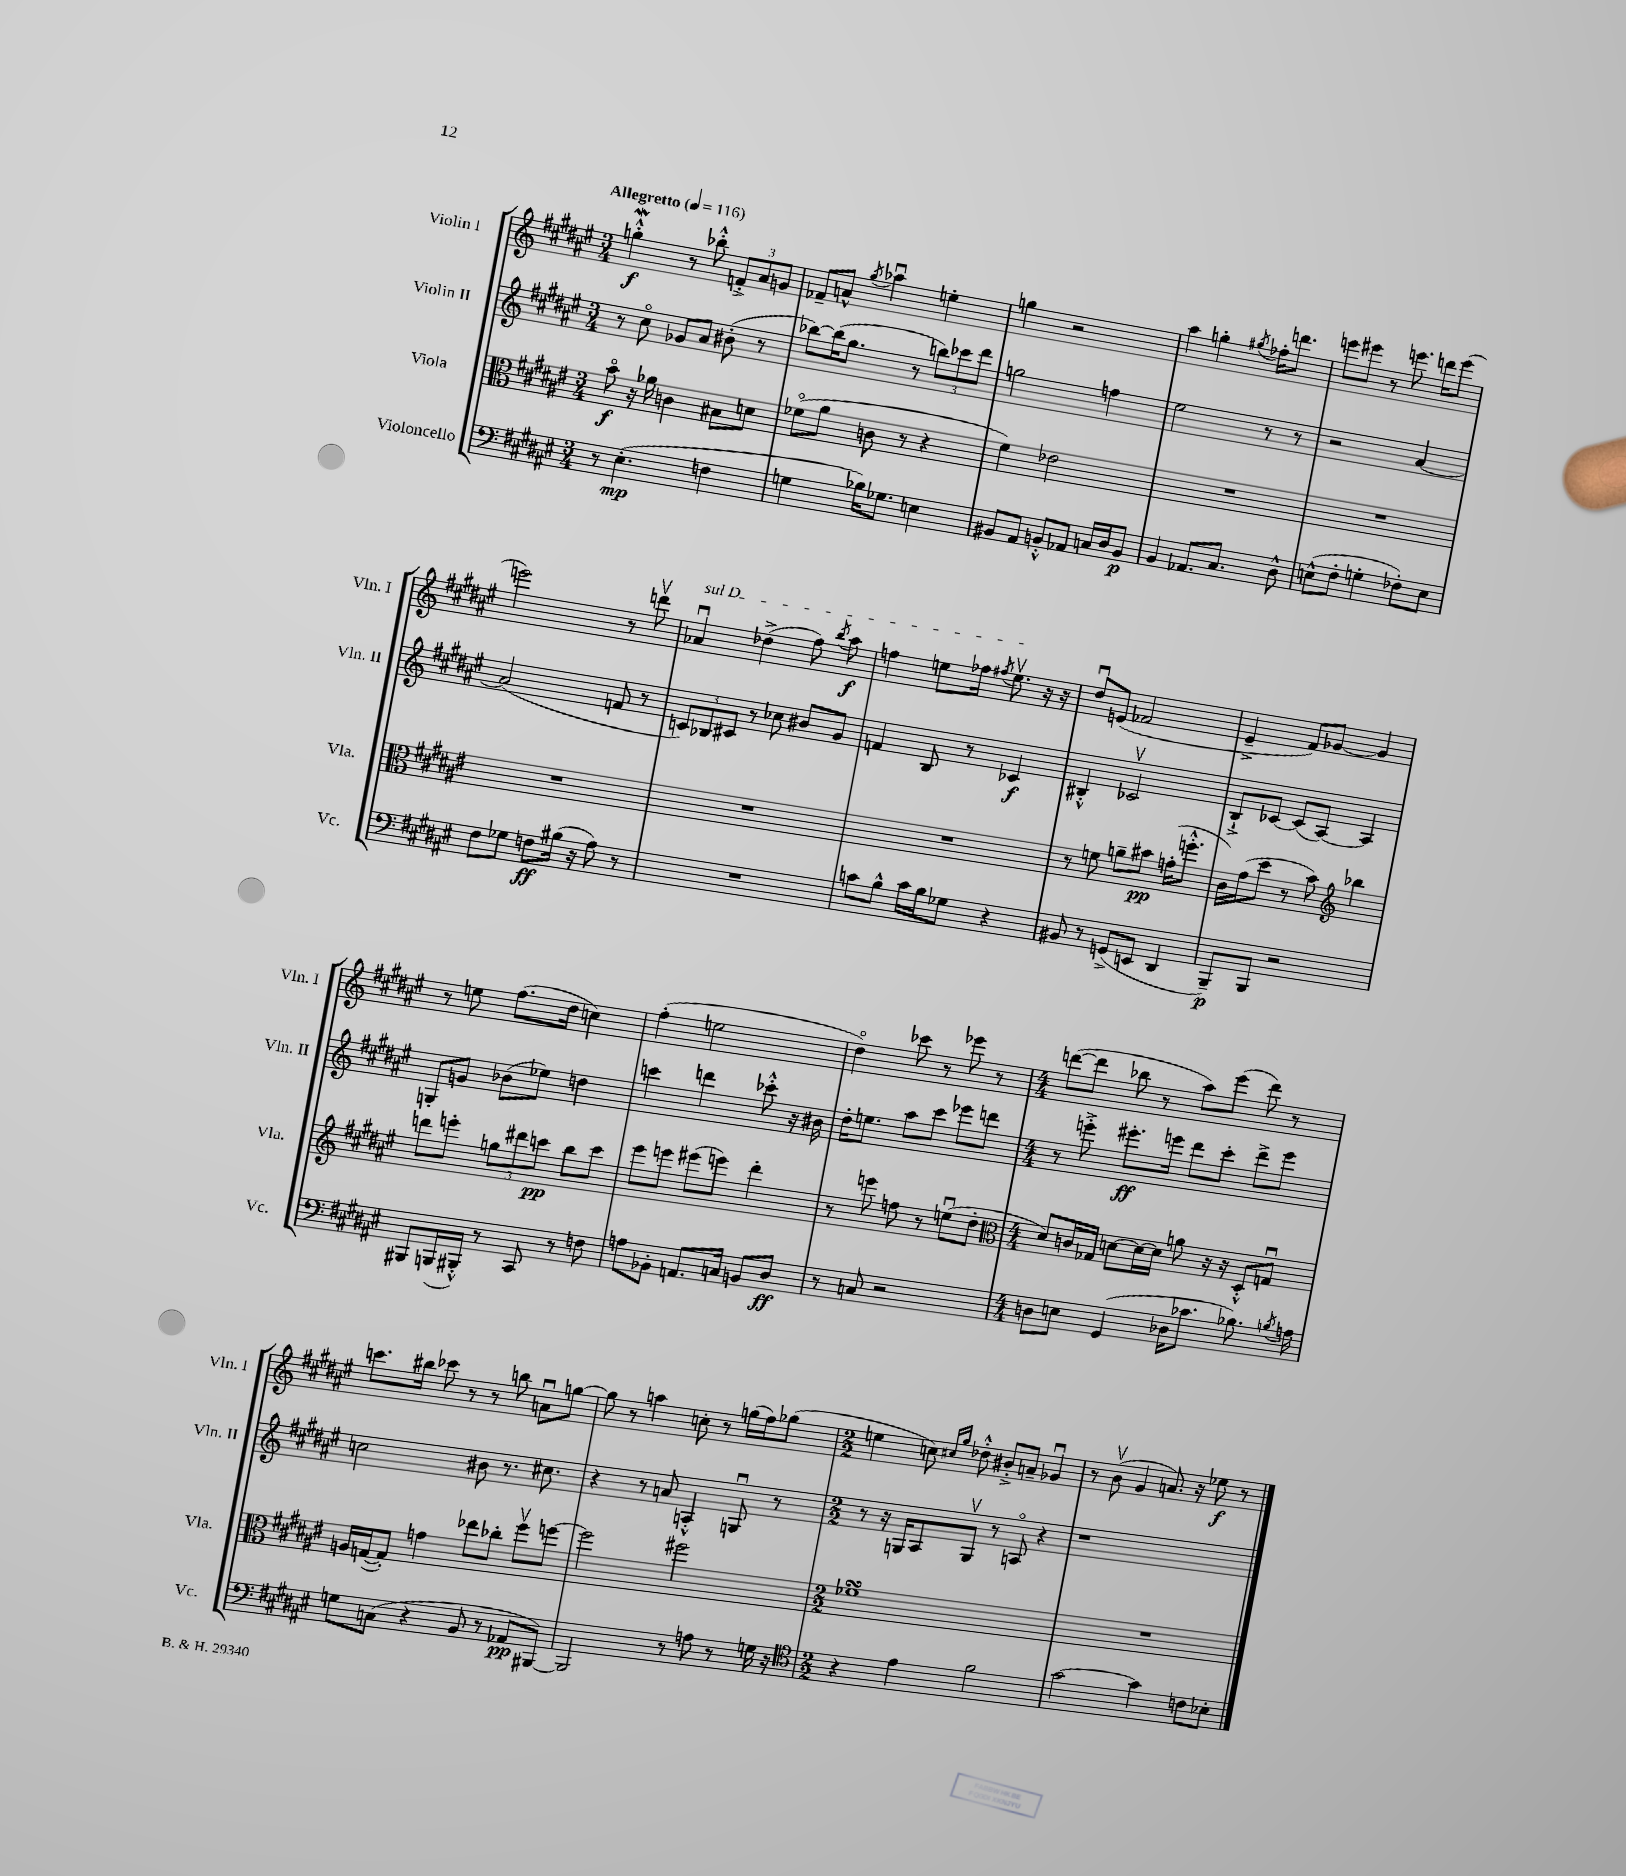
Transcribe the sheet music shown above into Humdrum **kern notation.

**kern	**kern	**kern	**kern
*staff4	*staff3	*staff2	*staff1
*clefF4	*clefC3	*clefG2	*clefG2
*k[f#c#g#d#a#e#]	*k[f#c#g#d#a#e#]	*k[f#c#g#d#a#e#]	*k[f#c#g#d#a#e#]
*M3/4	*M3/4	*M3/4	*M3/4
*MM116	*MM116	*MM116	*MM116
8r	8bo	8r	4gg'^^
(4.E#'	16r	8cc#o	.
.	16a-	.	.
.	4c	8g-	8r
.	.	8a#	8bb-'^^
4F	8B#	(8b#'	12f'^
.	.	.	12a#
.	8d	8r	.
.	.	.	12g
=	=	=	=
4G	(8f-o	[8bb-)	8f-~
.	8a#	(16bb-]	8a^^
.	.	8.gg#	.
.	.	.	8qgg#
16B-)	8c	.	4aa-u
8.G-	.	.	.
.	8r	8r	.
4E	4r	12bb)	4ee'
.	.	12ccc-	.
.	.	12ddd#	.
=	=	=	=
8BB#	4f#)	2gg	4gg
8AA#	.	.	.
8BB'^^	2e-	.	2r
8AA-	.	.	.
16C	.	4ff	.
16D#	.	.	.
8BB	.	.	.
=	=	=	=
4BB	2.r	2ee#	4aa#
8.AA-	.	.	4gg'
8.C#	.	.	.
.	.	.	8qgg#
.	.	8r	16ff-'
.	.	.	8.ddd
8D#^^	.	8r	.
=	=	=	=
(8E^^	2.r	2r	8eee
8F#'	.	.	8eee#
4G'	.	.	8r
.	.	.	8.eee
8F-')	.	[4a#	.
.	.	.	16ddd
8E	.	.	(8eee
=	=	=	=
8F#	2.r	(2a#]	2eee)
8G-	.	.	.
8F	.	.	.
(16B#	.	.	.
16r	.	.	.
8A#)	.	8f	8r
8r	.	8r	8dddv
=	=	=	=
2.r	2.r	12c)	4a-u
.	.	12B-	.
.	.	12c#	.
.	.	8r	(4dd-^
.	.	8cc-	.
.	.	8b#	8ff#)
.	.	.	8qbb
.	.	8g#	8aa#
=	=	=	=
8c	2.r	4f	4ff
8B^^	.	.	.
16c	.	8B	8ee
16B	.	.	.
8G-	.	8r	16ff-
.	.	.	8qff#
.	.	.	8.eev
4r	.	4c-	.
.	.	.	16r
.	.	.	16r
=	=	=	=
8BB#	8r	4B#'^^	8dd#u
8r	8f	.	(8e
(8GG^	8a~	2c-v	2f-
8EE	8b#	.	.
4DD#	(16g'	.	.
.	8.ff'^^	.	.
=	=	=	=
8BBB~)	16c#)	8B`^	4e#~^
.	(16g#	.	.
8BBB	8dd#	[8c-	.
2r	8r	(8c-]	8f#)
.	8b)	[8A#)	[8g-
*	*clefG2	*	*
.	4bb-	4A#]	4g-]
=	=	=	=
8BBB#	8ddd	8G'	8r
(16BBB	8eee'	8g	8ee
16BBB#'^^)	.	.	.
8r	12gg	(8b-	(8.ff#
.	12ddd#	.	.
8CC#	.	8ee-)	.
.	12ccc	.	.
.	.	.	16dd#
8r	8bb	4dd	4cc)
8F	8ccc	.	.
=	=	=	=
8A	8eee#	4ccc	(4ff#'
8BB-'	8eee	.	.
8.AA	(8eee#	4ddd	2ee
.	8eee)	.	.
16C	.	.	.
8BB	4ddd#'	8ccc-'^^	.
8D#	.	16r	.
.	.	16b#	.
=	=	=	=
8r	8r	16dd#'	4dd#o)
.	.	8.ee	.
8C	8eee	.	.
2r	8ff	8aa#	8ccc-
.	8r	8ccc#	8r
.	(8eeu	8eee-	8eee-
.	8dd#'	8ddd	8r
=	=	=	=
*	*clefC3	*	*
*M4/4	*M4/4	*M4/4	*M4/4
8D	8d#)	8r	([8ddd
8E	16c	8eee'^	8ddd]
.	16G-	.	.
(4GG#	[8d	8.eee#'	8bb-
.	16d_	.	8r
.	16d]	16eee	.
16D-	8a	8ddd#	8aa#)
8.c-	.	.	.
.	16r	8ccc#'	(8eee#
.	16r	.	.
8.B-)	8D#'^^	8ddd#^	8ddd)
.	8Gu	8eee	8r
8qB	.	.	.
16A	.	.	.
=	=	=	=
8G	16A	2cc	8.ccc
.	([16G	.	.
(8C	8G'])	.	.
.	.	.	16bb#
4r	4g	.	8ccc-
.	.	.	8r
8BB	8ee-	8b#	8r
8r	8cc-'	8.r	8bb
8AA-	8ff#v	.	8au
.	.	8.cc#	.
[8BBB#)	[8ff	.	[8gg
=	=	=	=
2BBB#]	2ff]	4r	8gg]
.	.	.	8r
.	.	8r	4aa
.	.	8a	.
8r	2ff#	4A'^^	8cc'
8A	.	.	8r
8r	.	8Gu	(16gg
.	.	.	16ff#)
16G	.	8r	(8gg-
16r	.	.	.
=	=	=	=
*clefC4	*	*	*
*M2/2	*M2/2	*M2/2	*M2/2
4r	1f-	8r	4ee
.	.	16r	.
.	.	16G	.
4e#	.	8A#	8cc)
.	.	.	16qqcc#
.	.	.	16qqgg#
.	.	8Gv	8dd-'^^
2f#	.	8r	8b#'^
.	.	8Ao	8a~
.	.	4r	4g-u
=	=	=	=
[2g#	1r	1r	8r
.	.	.	(8bv
.	.	.	4g#
4g#]	.	.	8.a)
.	.	.	16r
8c	.	.	8ee-
8B-'	.	.	8r
==	==	==	==
*-	*-	*-	*-
